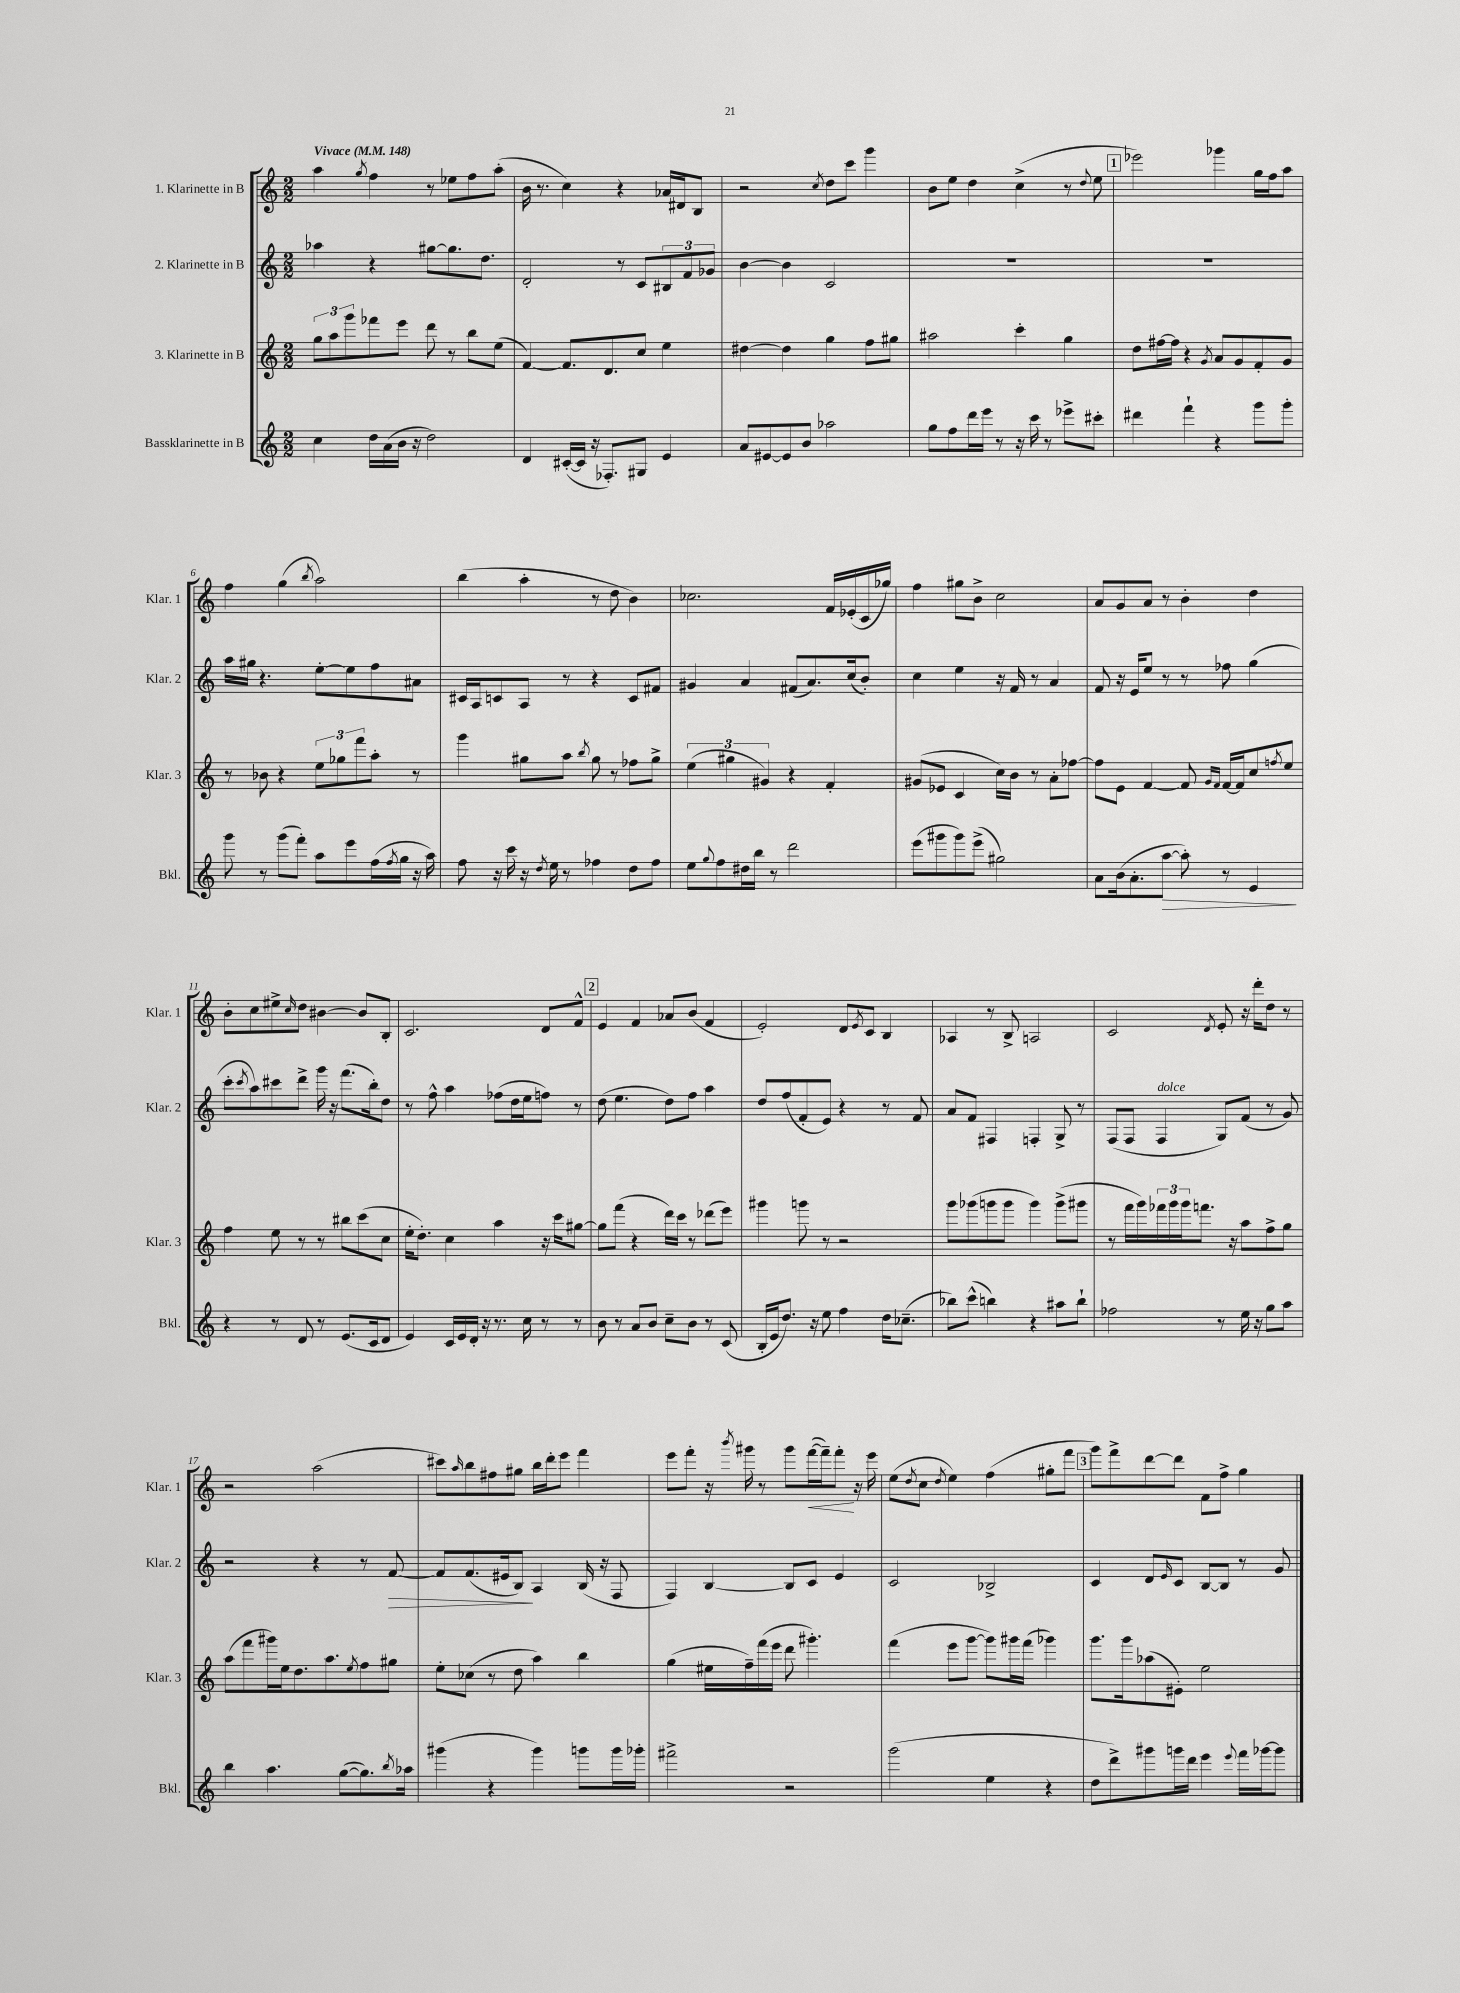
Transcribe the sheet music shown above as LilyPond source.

<<
\new StaffGroup <<
\new Staff = "s0" \with { instrumentName = "1. Klarinette in B" shortInstrumentName = "Klar. 1" } {
    \clef treble \key c \major \numericTimeSignature \time 2/2 \tempo "Vivace" 4 = 148
    a''4 \acciaccatura { g''8 } f''4 r8 ees''8 f''8 a''8-.( |
    b'16 r8. c''4) r4 aes'16 dis'16 b8 |
    r2 \acciaccatura { c''8 } d''8 c'''8 g'''4 |
    b'8 e''8 d''4 c''4->( r8 \appoggiatura { d''8 } e''8 |
    \mark \markup { \box "1" } ees'''2) ges'''4 g''16 f''16 a''8 |
    f''4 g''4( \acciaccatura { b''8 } a''2) |
    b''4( a''4-. r8 d''8 b'4) |
    ces''2. f'16 ees'16-.( c'16 ges''16) |
    f''4 gis''8 b'8-> c''2 |
    a'8 g'8 a'8 r8 b'4-. d''4 |
    b'8-. c''8 eis''8-> \grace { c''16 } d''8 bis'4~ bis'8 b8-. |
    c'2. d'8 f'8-^ |
    \mark \markup { \box "2" } e'4 f'4 aes'8 b'8( f'4 |
    e'2-.) d'8 \acciaccatura { e'8 } c'8 b4 |
    aes4 r8 b8-> a2 |
    c'2 \acciaccatura { d'8 } e'8-. r16 d'''16-. d''8 r8 |
    r2 a''2( |
    cis'''8) \grace { a''16 } b''8 fis''8 gis''8 b''16 d'''16-. e'''8 f'''4 |
    e'''8 f'''8-. r16 \acciaccatura { b'''8 } gis'''16 r8 gis'''8 f'''16~\<( f'''16--) f'''8-.\! r16 e'''16 |
    e''8( \acciaccatura { d''8 } c''8 \acciaccatura { d''8 } e''4) f''4( gis''8-. f'''8 |
    \mark \markup { \box "3" } g'''8) f'''8-> d'''8~ d'''8 f'8 f''8-> g''4 \bar "|." |
}
\new Staff = "s1" \with { instrumentName = "2. Klarinette in B" shortInstrumentName = "Klar. 2" } {
    \clef treble \key c \major \numericTimeSignature \time 2/2
    aes''4 r4 gis''8~ gis''8. d''8. |
    d'2-. r8 c'8 \tuplet 3/2 { bis8 f'8 ges'8 } |
    b'4~ b'4 c'2 |
    R1 |
    \mark \markup { \box "1" } R1 |
    a''16 gis''16 r4. e''8~-. e''8 f''8 ais'8 |
    cis'16 a16 c'8 a8 r8 r4 c'8 fis'8 |
    gis'4 a'4 fis'8( a'8.) c''16( b'8-.) |
    c''4 e''4 r16 f'16 r8 a'4 |
    f'8 r16 e'16 e''8 r8 r8 fes''8 g''4( |
    c'''8-. \acciaccatura { c'''8 } a''8) cis'''8 d'''8-> g'''16 r16 f'''8.( b''16-.) d''8 |
    r8 f''8-^ a''4 fes''8( d''16 e''16 f''8) r8 |
    \mark \markup { \box "2" } d''8( e''4. d''8) f''8 a''4 |
    d''8 f''8( f'8-. e'8) r4 r8 f'8 |
    a'8 f'8 fis4 f4-. g8-> r8 |
    f8( f8 f4^\markup { \italic "dolce" } g8) f'8( r8 g'8) |
    r2 r4 r8 f'8~\> |
    f'8 f'8.( eis'16 b8\!) a4 b16( r16 f8 |
    f4) b4~ b8 c'8 e'4 |
    c'2 bes2-> |
    \mark \markup { \box "3" } c'4 d'8 \grace { e'16 } c'8 b8~ b8 r8 g'8 \bar "|." |
}
\new Staff = "s2" \with { instrumentName = "3. Klarinette in B" shortInstrumentName = "Klar. 3" } {
    \clef treble \key c \major \numericTimeSignature \time 2/2
    \tuplet 3/2 { g''8 a''8 g'''8 } fes'''8 e'''8 d'''8 r8 b''8 e''8( |
    f'4~) f'8. d'8. c''8 e''4 |
    dis''4~ dis''4 g''4 f''8 gis''8 |
    ais''2 c'''4-. g''4 |
    \mark \markup { \box "1" } d''8 fis''16~ fis''16 r4 \acciaccatura { g'8 } a'8 g'8 f'8-. g'8 |
    r8 bes'8 r4 \tuplet 3/2 { e''8 ges''8 f'''8 } a''8-. r8 |
    g'''4 gis''8 a''8 \acciaccatura { b''8 } gis''8 r8 fes''8 gis''8-> |
    \tuplet 3/2 { e''4( gis''4 gis'4) } r4 f'4-. |
    gis'8( ees'8 c'4 c''16) b'16 r8 a'8-. fes''8~ |
    fes''8 e'8 f'4~ f'8 \grace { g'16 f'16 } f'16~ f'16 c''8 \acciaccatura { f''8 } e''8 |
    f''4 e''8 r8 r8 bis''8 c'''8( c''8 |
    e''16-. d''8.-.) c''4 a''4 r16 c'''16 gis''8~ |
    \mark \markup { \box "2" } gis''8 f'''8( r4 d'''16) c'''16 r8 des'''8( e'''8) |
    gis'''4 g'''8 r8 r2 |
    g'''8 ges'''8( g'''8 g'''8 g'''4) g'''8->( gis'''8 |
    r8 f'''16 g'''16) \tuplet 3/2 { fes'''16 g'''16 g'''16 } f'''8. r16 a''8 f''8-> g''8 |
    a''8( f'''8 gis'''16) e''16 d''8. a''8. \acciaccatura { e''8 } f''8 gis''8 |
    e''8-. ces''8( r8 d''8 a''4) b''4 |
    g''4( eis''16 f''16--) f'''16( e'''16 d'''8 gis'''4.-.) |
    f'''4( e'''8 g'''8~ g'''8) gis'''16 f'''16( ges'''4) |
    \mark \markup { \box "3" } g'''8. g'''16 aes''8( eis'8-.) e''2 \bar "|." |
}
\new Staff = "s3" \with { instrumentName = "Bassklarinette in B" shortInstrumentName = "Bkl." } {
    \clef treble \key c \major \numericTimeSignature \time 2/2
    c''4 d''16 a'16( b'16 r16 d''2) |
    d'4 cis'16~-.( cis'16 r16 fes8.-.) gis8 e'4 |
    a'8 eis'8~ eis'8 b'8 aes''2 |
    g''8 f''8 d'''16 e'''16 r8 r16 c'''16 r8 ees'''8-> cis'''8-. |
    \mark \markup { \box "1" } dis'''4 f'''4-! r4 g'''8 g'''8-. |
    g'''8 r8 g'''8( f'''8-.) a''8 e'''8 f''16( \acciaccatura { f''8 } g''16 r16 a''16) |
    f''8 r16 c'''16 r16 \acciaccatura { d''8 } e''16 r8 fes''4 d''8 fes''8 |
    e''8 \appoggiatura { g''8 } f''8 dis''16 b''16 r8 d'''2 |
    e'''8( gis'''8 gis'''8) e'''8->( gis''2) |
    a'8 b'16( a'8.-. a''8~\> a''8-.) r8 e'4\! |
    r4 r8 d'8 r8 e'8.( c'16 d'8 |
    e'4) c'16 e'16 d'16-. r16 r8. c''16 r8 r8 |
    \mark \markup { \box "2" } b'8 r8 a'8 b'8 c''8-- b'8 r8 c'8( |
    b16-. e'16 d''8.) r16 e''8 f''4 d''16 ces''8.--( |
    bes''8) c'''8-^( b''4) r4 ais''8 b''8-! |
    fes''2 r8 e''16 r16 g''8 a''8 |
    b''4 a''4. g''8~( g''8.) \acciaccatura { b''8 } aes''16 |
    gis'''4( r4 gis'''4) g'''8 g'''16 ges'''16-. |
    fis'''2-> r2 |
    g'''2( e''4 r4 |
    \mark \markup { \box "3" } d''8 d'''8->) gis'''8 g'''16 d'''16 e'''4 \appoggiatura { e'''8 } f'''16 ges'''16~ ges'''8 \bar "|." |
}
>>
>>
